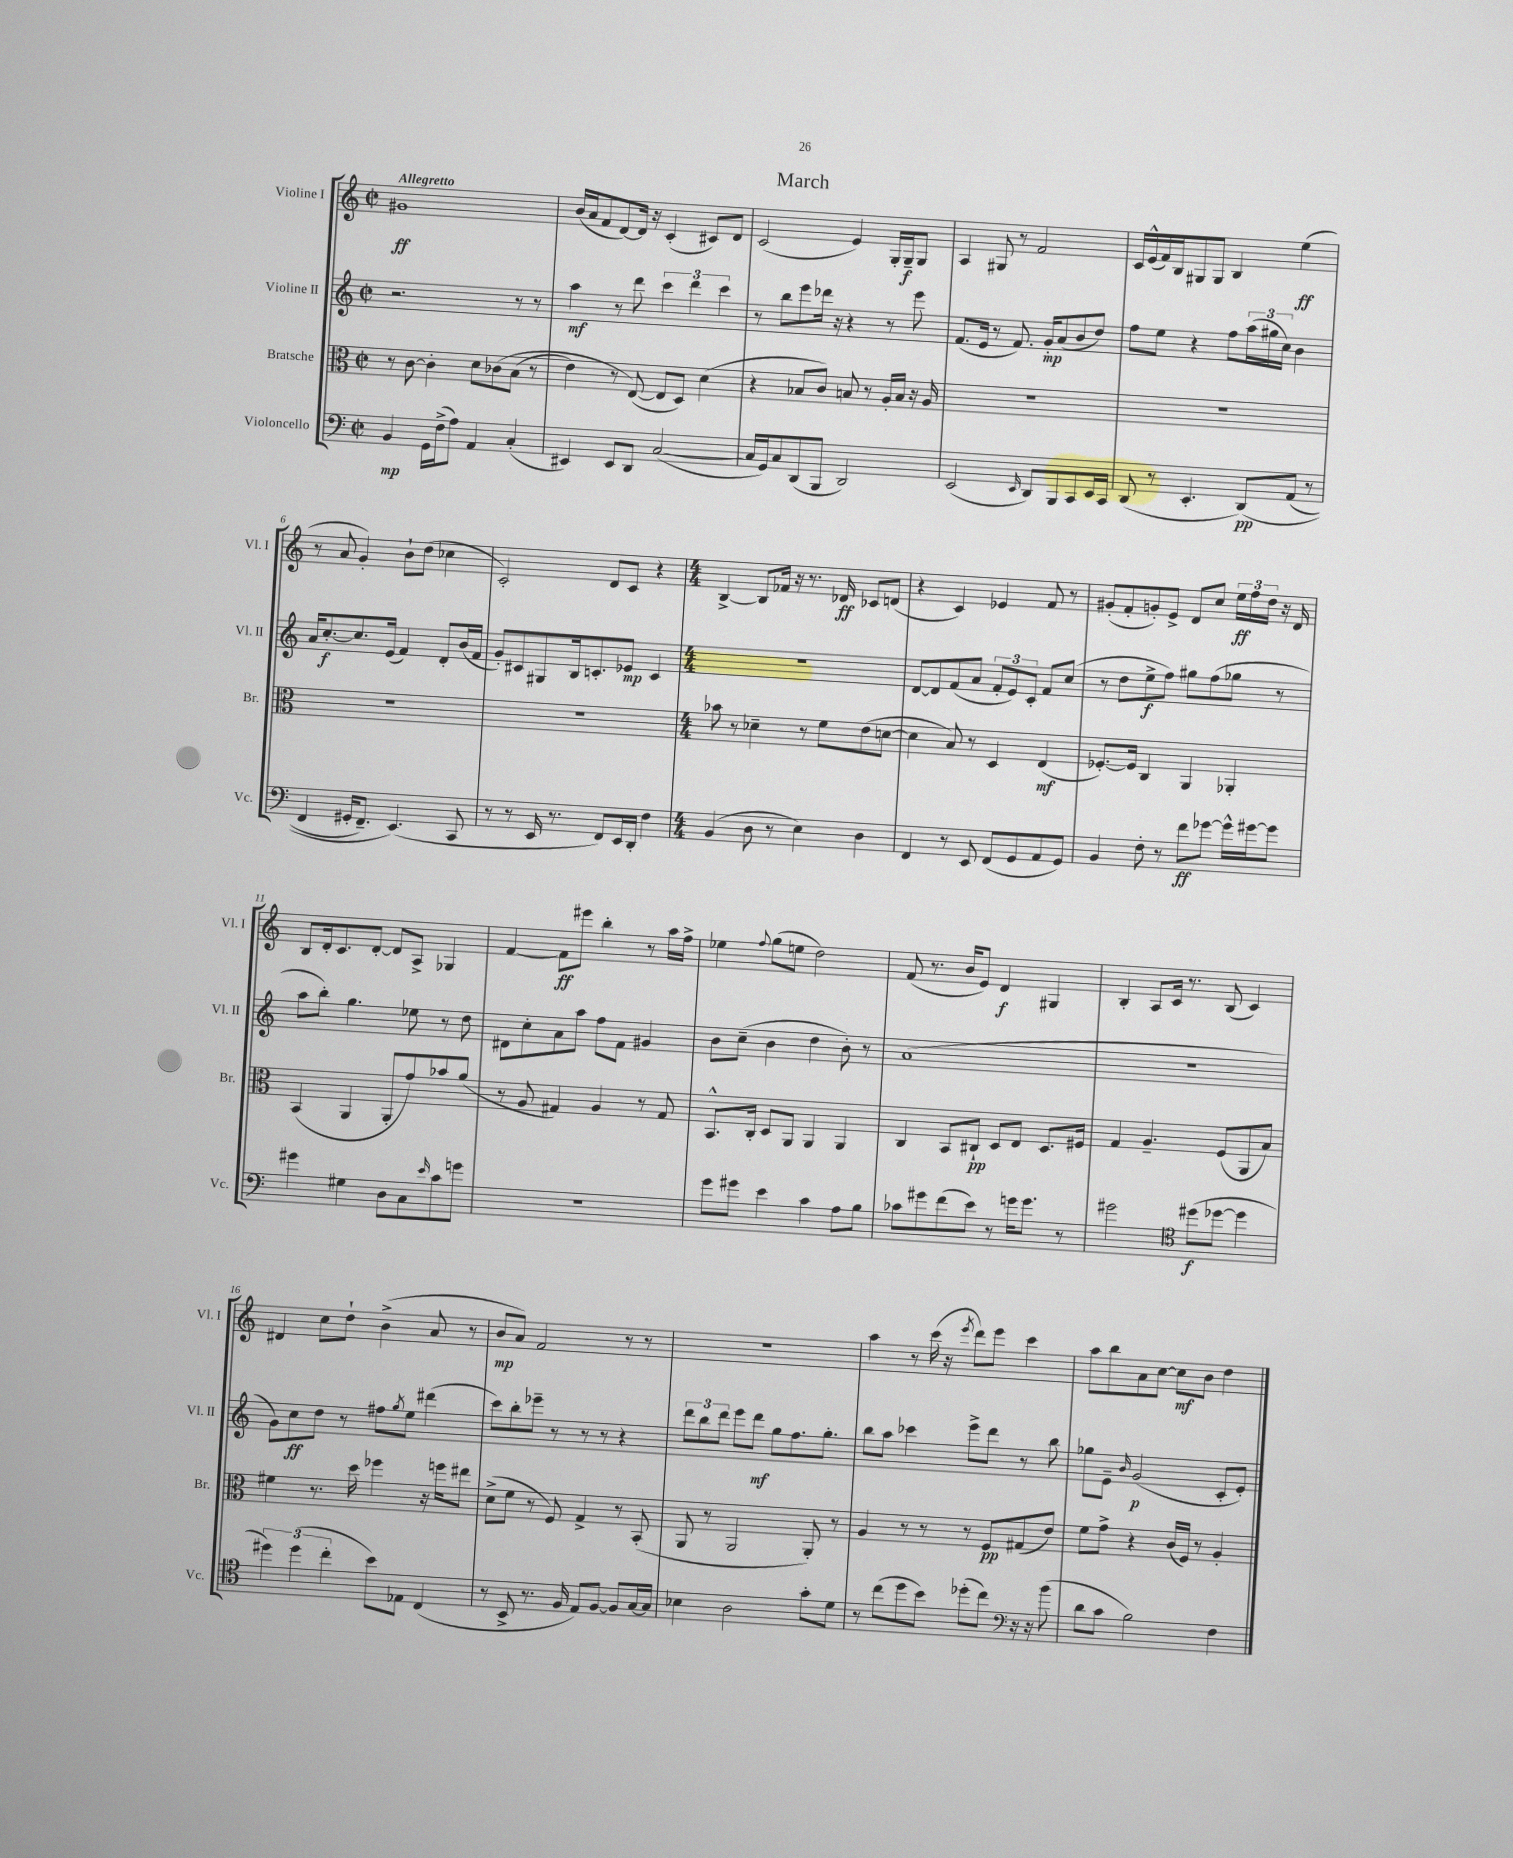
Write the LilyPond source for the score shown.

\header { title = "March" }
<<
\new StaffGroup <<
\new Staff = "s0" \with { instrumentName = "Violine I" shortInstrumentName = "Vl. I" } {
    \clef treble \key c \major \defaultTimeSignature \time 2/2 \tempo "Allegretto"
    gis'1\ff |
    b'16( a'16 f'8 d'8~) d'16 r16 c'4-.( cis'8) d'8 |
    c'2( e'4) g16-. g16--\f g8 |
    a4 gis8 r8 f'2 |
    c'16 e'16-^( f'16) b16 gis8 gis8 b4 e''4\ff( |
    r8 a'8 g'4-.) b'8-! d''8( ces''4 |
    c'2-.) d'8 c'8 r4 |
    \numericTimeSignature \time 4/4 b4~-> b8 fes'16 r16 r8. des'16\ff ces'8 d'8( |
    r4 c'4) ees'4 f'8 r8 |
    gis'8-.( f'8-. g'8-.) e'8-> d'8 c''8 \tuplet 3/2 { e''16\ff f''16 d''16 } r16 d'16 |
    b8 d'16-. c'8. d'8~-. d'8 a8-> ges4 |
    f'4~ f'8\ff eis'''8 b''4-. r8 a''16 f''16-> |
    ees''4 \appoggiatura { f''8 } g''8( e''8 d''2) |
    f'8( r8. b'16 e'8) d'4\f gis4 |
    b4-. a8 c'16 r8. b8( c'4) |
    dis'4 c''8 d''8-! b'4->( a'8 r8 |
    b'8\mp a'8) f'2 r8 r8 |
    R1 |
    a''4 r8 c'''16( r16 \acciaccatura { e'''8 } d'''8) e'''8 c'''4 |
    a''8 b''8 a'8 c''8~ c''8\mf b'8 d''4 \bar "|." |
}
\new Staff = "s1" \with { instrumentName = "Violine II" shortInstrumentName = "Vl. II" } {
    \clef treble \key c \major \defaultTimeSignature \time 2/2
    r2. r8 r8 |
    a''4\mf r8 d'''8 \tuplet 3/2 { c'''4 d'''4 c'''4 } |
    r8 b''8 e'''8 des'''16 r16 r4 r8 e'''8 |
    f'8.( e'16 r8 f'8.) g'16-.\mp a'8( b'8 d''8) |
    f''8 e''8 r4 f''8 \tuplet 3/2 { a''16( gis''16 c''16) } b'4 |
    a'16 c''8.~-.\f c''8. e'16( f'4) d'8-. b'16( f'16 |
    g'8-.) cis'8 gis8 b16 c'8.-. ees'8\mp c'4 |
    \numericTimeSignature \time 4/4 R1 |
    d'8~ d'8 f'8( a'8 \tuplet 3/2 { f'8-. e'8) c'8-. } f'8 c''8( |
    r8 d''8 e''8->\f f''8) gis''8 f''8( ges''8 r8 |
    a''8 b''8-.) g''4. ees''8 r8 d''8 |
    dis'8 c''8-. a'8 a''8 f''8 f'8 gis'4 |
    b'8 c''8--( b'4 d''4 b'8-.) r8 |
    a'1( |
    R1 |
    g'8) c''8\ff d''8 r8 fis''8 \acciaccatura { g''8 } e''8 dis'''4( |
    c'''8) b''8-. ees'''8-- r8 r8 r8 r4 |
    \tuplet 3/2 { d'''8 b''8 d'''8 } e'''8 d'''8\mf g''8 f''8. g''8.-. |
    b''8 a''8 ces'''4 e'''8-> d'''8 r8 b''8 |
    ges''8 e'8-- \grace { b'16 } g'2\p( c'8-. e'8-.) \bar "|." |
}
\new Staff = "s2" \with { instrumentName = "Bratsche" shortInstrumentName = "Br." } {
    \clef alto \key c \major \defaultTimeSignature \time 2/2
    r8 c'8~ c'4-. d'8 ces'8\( b8( r8 |
    e'4) r8 e8~(\) e8 d8) d'4( |
    r4 bes8 c'8) b8 r8 a16-. b16 r16 a16 |
    R1 |
    R1 |
    R1 |
    R1 |
    \numericTimeSignature \time 4/4 bes'8 r8 des'4-- r8 f'8 e'8( d'8~ |
    d'4 b8) r8 d4 e4\mf( |
    fes8.~-.) fes16 c4 a,4 aes,4-. |
    b,4( a,4 a,8-. g'8) bes'8 a'8( |
    r8 a8 gis4) a4 r8 gis8 |
    b,8.-^ c16-. d8 a,8 a,4 a,4 |
    c4 b,8 cis8-!\pp d8 e8 d8. fis16 |
    g4 a4.-- f8( a,8 b8) |
    fis'4 r8. d''16 fes''4 r16 f''16 eis''8 |
    d'8->( f'8 r8 f8) g4-> r8 b,8-.( |
    a,8 r8 a,2 a,8-.) r8 |
    a4 r8 r8 r8 f8\pp gis8( e'8) |
    f'8 g'8-> r4 c'16( f16) r8 a4-. \bar "|." |
}
\new Staff = "s3" \with { instrumentName = "Violoncello" shortInstrumentName = "Vc." } {
    \clef bass \key c \major \defaultTimeSignature \time 2/2
    b,4\mp g,16 f16->( a8) a,4 c4-.( |
    eis,4) eis,8 d,8 c2~( |
    c16 g,16) c8 d,8( b,,8 d,2) |
    e,2( \grace { e,16 } d,8) b,,8 c,8 e,16 c,16 |
    d,8( r8 e,4.-. d,8\pp)\( a,8( r8 |
    f,4 gis,16-. f,8.--) e,4.(\) c,8 |
    r8 r8 e,16 r8. f,8) e,16 d,16-. f4 |
    \numericTimeSignature \time 4/4 b,4( d8 r8 e4) d4 |
    f,4 r8 e,8 f,8( g,8 a,8 g,8) |
    b,4 f8-. r8 f'8\ff ges'8~ ges'16-^ gis'16~ gis'8 |
    gis'4 gis4 d8 c8 \grace { e'16 } c'8 g'8 |
    R1 |
    g'8 gis'8 e'4 c'4 a8 b8 |
    ces'8 gis'8 f'8( e'8) r8 g'16 g'8. r8 |
    gis'2 \clef tenor dis''8\f( des''8~ des''4 |
    \tuplet 3/2 { dis''4) dis''4( c''4-. } b'8) ees8 c4( |
    r8 b,8-> r8. f16 e8) f8~ f8 g16~ g16 |
    bes4 a2 g'8-. d'8 |
    r8 c''8( d''8 b'8) des''8-.( c''8) r16 r16 b'8( |
    \clef bass d'8 c'8 b2) f4 \bar "|." |
}
>>
>>
